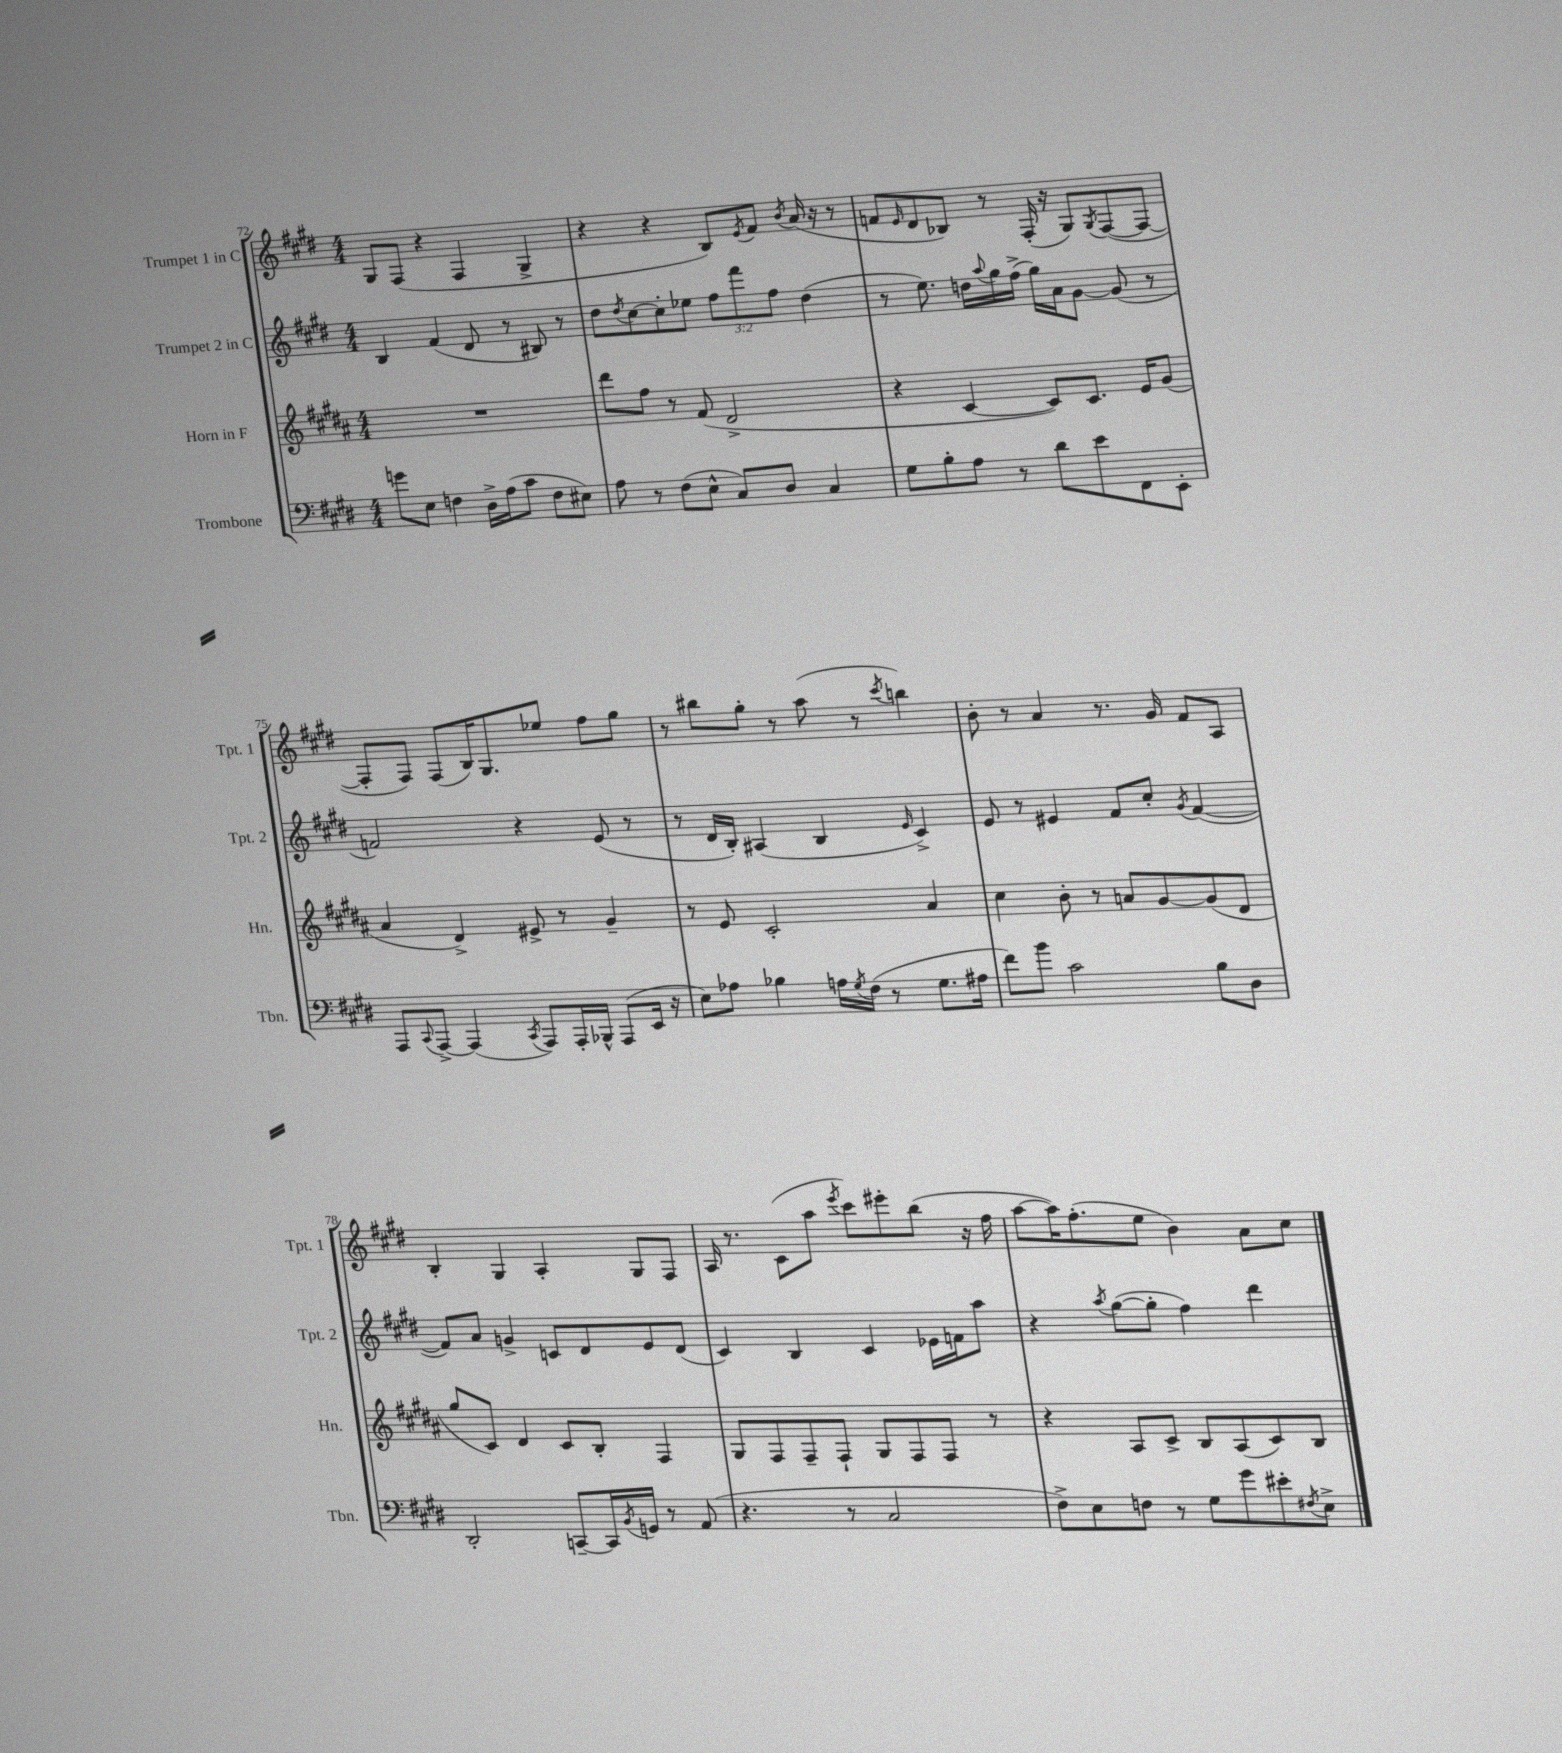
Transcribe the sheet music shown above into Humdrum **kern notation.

**kern	**kern	**kern	**kern
*staff4	*staff3	*staff2	*staff1
*clefF4	*clefG2	*clefG2	*clefG2
*k[f#c#g#d#]	*k[f#c#g#d#a#]	*k[f#c#g#d#]	*k[f#c#g#d#]
*M4/4	*M4/4	*M4/4	*M4/4
8g	1r	4B	8G#
8E	.	.	(8F#
4F	.	(4f#	4r
16D#^	.	8d#	4F#
(16A	.	.	.
8c#	.	8r	.
8F	.	8B#)	4G#^
8E#)	.	8r	.
=	=	=	=
8A	8ddd#	8dd#	4r
.	.	8qdd#	.
8r	8ff#	[8cc#	.
(8F#	8r	8cc#']	4r
8E^^	(8f#	8ee-	.
8C#)	2d#^	12ff#	8B)
.	.	12fff#	.
.	.	.	8qe
8D#	.	.	8f#
.	.	12ff#	.
.	.	.	8qb
4C#	.	(4dd#	(16a
.	.	.	16r
.	.	.	8r
=	=	=	=
8G#	4r	8r	8f
.	.	.	16qqe
8B'	.	8.ee)	8d#
8A	[4c#	.	8B-)
.	.	16dd	.
.	.	8qqaa	.
8r	.	16gg#	8r
.	.	(16ff#^	.
8d#	8c#])	16gg#)	(16F#'
.	.	16a	16r
8e	8.c#	[8g#	8G#)
.	.	.	8qG#
8FF#	.	(8g#]	([8F#
.	16e	.	.
8EE'	(8g#	8r	8F#_
=	=	=	=
8AAA	4a#	2f)	8F#']
8qqCC#	.	.	.
[8AAA^	.	.	8F#)
(4AAA]	4d#^)	.	(8F#
.	.	.	16B)
.	.	.	8.G#
8qCC#	.	.	.
8AAA)	8e#^	4r	.
16AAA'	8r	.	8ee-
16BBB-^^	.	.	.
(8AAA	4g#~	(8e	8ff#
16EE	.	8r	8gg#
16r	.	.	.
=	=	=	=
8E)	8r	8r	8r
8A-	8e	16d#	8bb#
.	.	16B')	.
4B-	2c#'	(4A#	8gg#'
.	.	.	8r
16A	.	4B	(8aa
8qG#	.	.	.
(16F#	.	.	.
8r	.	.	8r
.	.	16qqe	8qccc#
8.G#	4a#	4c#^)	4bb)
16A#	.	.	.
=	=	=	=
8f#)	4cc#	8e	8b'
8b	.	8r	8r
2c#	8b'	4e#	4a
.	8r	.	.
.	8a	8f#	8.r
.	[8g#	8cc#'	.
.	.	.	16g#
.	.	8qg#	.
8B	(8g#]	([4f#	8f#
8D#	8d#	.	8A
=	=	=	=
2DD#'	8gg#	8f#])	4B'
.	8c#)	8a	.
.	4d#	4g^	4G#
[8CC~	8c#	8c	4A'
16CC]	8B'	8d#	.
8qBB	.	.	.
16GG	.	.	.
8r	4F#	8e	8G#
(8AA	.	(8d#	8F#
=	=	=	=
4.r	8G#	4c#)	16A
.	.	.	8.r
.	8F#	.	.
.	8F#~	4B	(8c#
8r	8F#`	.	8aa
.	.	.	8qeee
2C#	8G#	4c#	8ccc#)
.	8F#	.	8eee#'
.	8F#	16e-	(8bb
.	.	16f	.
.	8r	8aa	16r
.	.	.	16ff#
=	=	=	=
8F#^)	4r	4r	[8aa
8E	.	.	16aa])
.	.	.	(8.ff#'
.	.	8qaa	.
8F	8A#	([8gg#	.
8r	8c#^	8gg#']	8ee
8G#	8B	4ff#)	4b)
8g#	(8A#	.	.
8e#'	8c#)	4ddd#	8a
8qF#	.	.	.
8E^	8B	.	8cc#
==	==	==	==
*-	*-	*-	*-
